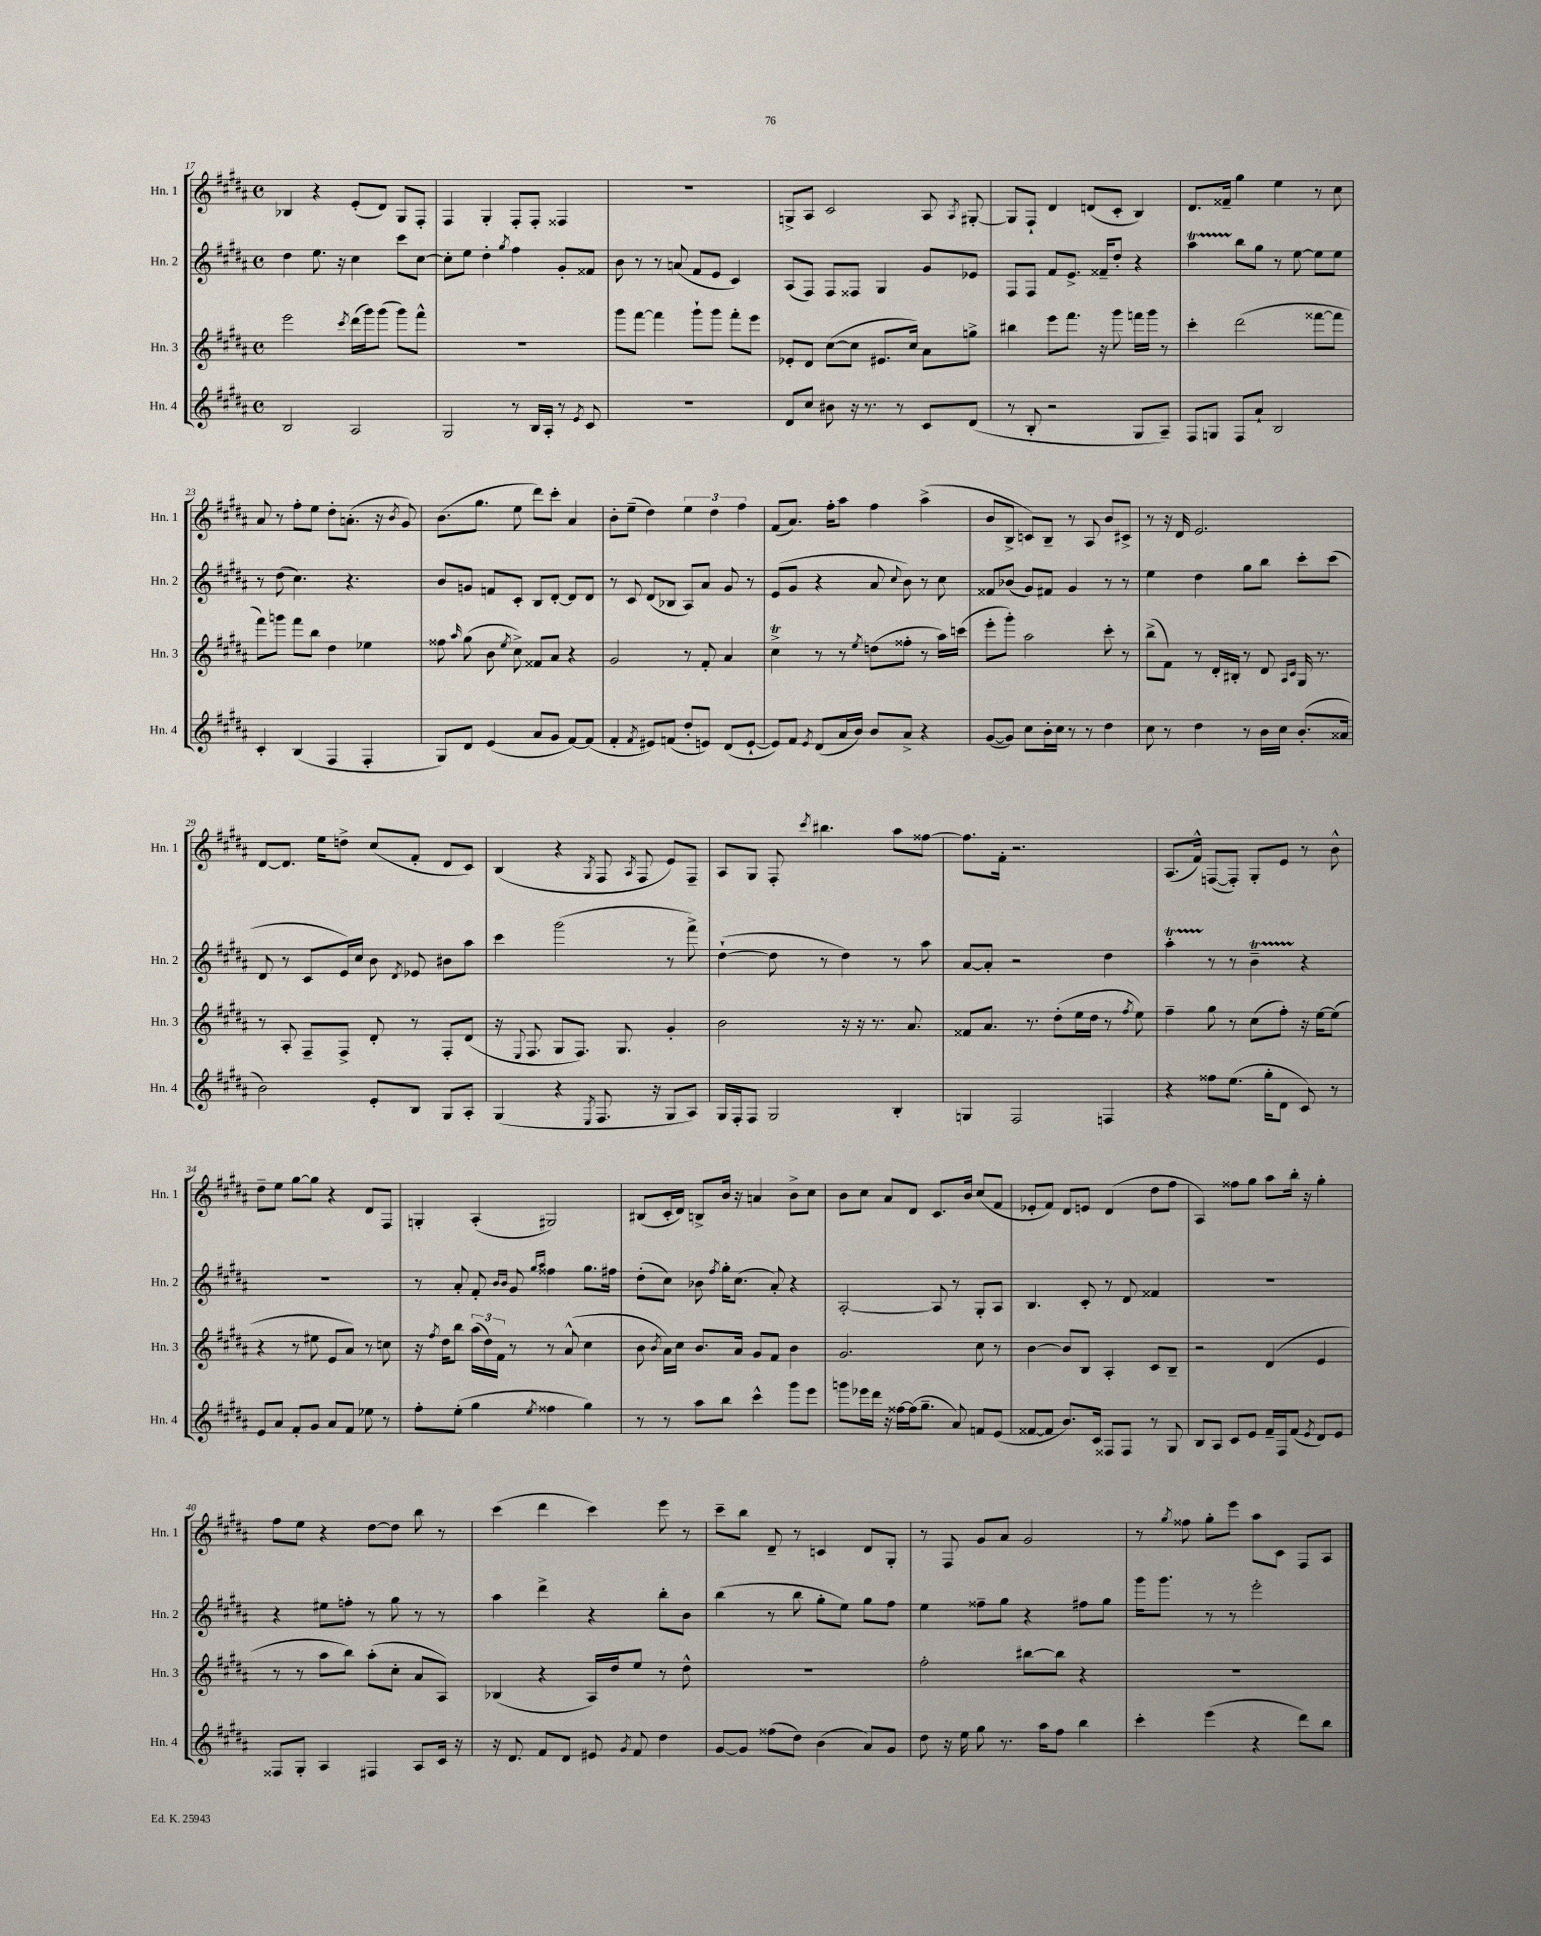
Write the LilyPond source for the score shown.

<<
\new StaffGroup <<
\new Staff = "s0" \with { instrumentName = "Hn. 1" shortInstrumentName = "Hn. 1" } {
    \clef treble \key b \major \defaultTimeSignature \time 4/4
    \autoBeamOff bes4 r4 e'8[-.( dis'8]) gis8[ fis8]-. |
    fis4 gis4-. fis8[-. fis8]-. fisis4 |
    R1 |
    g8[-> ais8] cis'2 ais8 \acciaccatura { ais8 } gis8~-. |
    gis8[ fis8]-! dis'4 d'8[( cis'8]-. b4) |
    dis'8.[ fisis'16]-- gis''4 e''4 r8 cis''8 |
    ais'8 r8 fis''8[-. e''8] dis''8[-. a'8.]-.( r16 \acciaccatura { b'8 } gis'8) |
    b'8.[( gis''8.] e''8 dis'''8[) cis'''8]-. ais'4 |
    b'8[-. e''8]--( dis''4) \tuplet 3/2 { e''4 dis''4 fis''4 } |
    fis'8[( ais'8.]) fis''16[-. ais''8] fis''4 ais''4->( |
    b'8[ b8]-> c'8[) b8]-- r8 ais8 b'8[ cis'8]-> |
    r8 r16 dis'16 e'2. |
    dis'8[~ dis'8.] e''16[ d''8]-> cis''8[( fis'8]-. dis'8[ cis'8]) |
    b4( r4 \acciaccatura { gis8 } fis8 \acciaccatura { ais8 } fis8 e'8[) fis8]-- |
    ais8[ gis8] fis8-. \acciaccatura { cis'''8 } bis''4. ais''8[ fisis''8]~ |
    fisis''8.[ fis'16]-. r2. |
    ais8.[( fis'16]-^) f8[~( f8]-.) gis8[-. e'8] r8 b'8-^ |
    dis''8[-- e''8] gis''8[~ gis''8] r4 dis'8[ fis8] |
    g4-. ais4-.( gis2) |
    bis8[( cis'16-. dis'16]) b8[-> b'16] r16 a'4 b'8[-> cis''8] |
    b'8[ cis''8] ais'8[ dis'8] cis'8.[ b'16] cis''8[( fis'8] |
    ees'8[-. fis'8]) dis'8[ e'8] dis'4( dis''8[ fis''8] |
    ais4) fisis''8[ gis''8] ais''8[ b''16]-. r16 gis''4-. |
    fis''8[ e''8] r4 dis''8[~ dis''8] b''8 r8 |
    cis'''4( dis'''4 cis'''4) e'''8 r8 |
    cis'''8[-- b''8] dis'8-- r8 c'4 dis'8[ gis8]-. |
    r8 fis8 gis'8[ ais'8] gis'2 |
    r8 \acciaccatura { gis''8 } fisis''8 gis''8[-. e'''8] ais''8[ cis'8] fis8[ ais8] \bar "|." |
}
\new Staff = "s1" \with { instrumentName = "Hn. 2" shortInstrumentName = "Hn. 2" } {
    \clef treble \key b \major \defaultTimeSignature \time 4/4
    \autoBeamOff dis''4 e''8. r16 cis''4 cis'''8[ cis''8]~ |
    cis''8[-. e''8] dis''4-. \acciaccatura { gis''8 } fis''4 gis'8[-. fisis'8] |
    b'8 r8 r8 a'8( fis'8[ e'8] cis'4) |
    ais8[( fis8]) fis8[ fisis8] gis4 gis'8[ ees'8] |
    fis8[ fis8] fis'8[ e'8.]-> fisis'16[-- dis''8]-. r4 |
    ais''4\startTrillSpan b''8[\stopTrillSpan gis''8] r8 e''8~ e''8[ e''8] |
    r8 dis''8( cis''4.) r4. |
    b'8[ g'8] f'8[ cis'8]-. b8[ dis'8]~-. dis'8[ dis'8] |
    r8 cis'8 dis'8[( bes8] ais8[) ais'8] gis'8 r8 |
    e'8[( gis'8] r4 ais'8 \appoggiatura { cis''8 } b'8) r8 cis''8 |
    fisis'8[ bes'8]( gis'8[) fis'8] gis'4 r8 r8 |
    e''4 dis''4 gis''8[ b''8] cis'''8[-. cis'''8]( |
    dis'8 r8 cis'8[ e'16) cis''16] b'8 \acciaccatura { dis'8 } ees'8 bis'8[ ais''8] |
    cis'''4 gis'''2( r8 fis'''8->) |
    dis''4~-!( dis''8 r8 dis''4) r8 ais''8 |
    ais'8[~ ais'8]-. r2 dis''4 |
    ais''4-.\startTrillSpan r8\stopTrillSpan r8 b'4--\startTrillSpan r4\stopTrillSpan |
    R1 |
    r8 ais'8-. fis'8-. \grace { b'16[ b'16] } gis'8 \grace { gis''16[ ais''16] } fisis''4 gis''8.[ fis''16] |
    dis''8[-.( cis''8]) bes'8 \acciaccatura { fis''8 } gis''16[-. cis''8.]( ais'8-.) r4 |
    ais2~-. ais8 r8 gis8[-. ais8] |
    b4. cis'8-. r8 dis'8 fisis'4 |
    R1 |
    r4 eis''8[ f''8]-. r8 gis''8 r8 r8 |
    ais''4 dis'''4-> r4 b''8[-. b'8] |
    b''4( r8 b''8 gis''8[-. e''8]) gis''8[ fis''8] |
    e''4 fisis''8[-- gis''8] r4 fis''8[ gis''8] |
    gis'''16[ gis'''8.] r8 r8 e'''2-. \bar "|." |
}
\new Staff = "s2" \with { instrumentName = "Hn. 3" shortInstrumentName = "Hn. 3" } {
    \clef treble \key b \major \defaultTimeSignature \time 4/4
    \autoBeamOff e'''2 \acciaccatura { cis'''8 } dis'''16[( gis'''16) gis'''8]( gis'''8[) fis'''8]-^ |
    R1 |
    gis'''8[ fis'''8]~ fis'''4 gis'''8[-! gis'''8] fis'''8[-. e'''8] |
    ees'8[-. dis'8] cis''8[~( cis''8] eis'8.[ cis''16]) ais'8[ g''8]-> |
    bis''4 e'''8[ fis'''8.] r16 gis'''8 f'''16[ gis'''16] r8 |
    cis'''4-. dis'''2( fisis'''8[~ fisis'''8] |
    fis'''8[) g'''8] fis'''8[ b''8] dis''4 ees''4 |
    fisis''8 \grace { ais''16 } gis''8( b'8 \acciaccatura { e''8 } cis''8->) fisis'8[ ais'8] r4 |
    gis'2 r8 fis'8-. ais'4 |
    cis''4->\trill r8 r8 \acciaccatura { e''8 } d''8[( fisis''8]-. r8 ais''16[) c'''16]( |
    e'''8[-. gis'''8]-.) ais''2 cis'''8-. r8 |
    b''8[->( fis'8]) r8 dis'16[-. bis16]-. r8 dis'8 \grace { ais16[ cis'16] } gis16 r8. |
    r8 ais8-. fis8[-- fis8]-> dis'8-. r8 fis8[-. dis'8]( |
    r16 \appoggiatura { e8 } fis8. gis8[ fis8.]) gis8. gis'4-. |
    b'2 r16 r16 r8. ais'8. |
    fisis'8[ ais'8.] r8. dis''8[-.( e''16 dis''16] r8 \acciaccatura { fis''8 } e''8) |
    fis''4-- gis''8 r8 cis''8[( fis''8]-.) r16 e''16[~ e''8]( |
    r4 r8 eis''8 e'8[ ais'8]) r8 c''8 |
    r16 \acciaccatura { fis''8 } dis''16[ b''8] \tuplet 3/2 { ais''16[( dis''16) fis'16] } r8 r8 ais'8-^( cis''4 |
    b'8 \acciaccatura { b'8 } ais'16[) cis''16] b'8.[ ais'16] gis'8[ fis'8] b'4 |
    gis'2. cis''8 r8 |
    b'4~ b'8[ b8] ais4-. cis'8[ b8]-- |
    r2 dis'4( e'4 |
    r8 r8 ais''8[ b''8]) ais''8[-.( cis''8]-. ais'8[ ais8]) |
    bes4( r4 ais16[) dis''16 e''8] r8 dis''8-^ |
    R1 |
    fis''2-. bis''8[~ bis''8] r4 |
    R1 \bar "|." |
}
\new Staff = "s3" \with { instrumentName = "Hn. 4" shortInstrumentName = "Hn. 4" } {
    \clef treble \key b \major \defaultTimeSignature \time 4/4
    \autoBeamOff b2 ais2 |
    gis2 r8 b16[ ais16]-. r8 \acciaccatura { e'8 } cis'8 |
    R1 |
    dis'8[ cis''8] bis'8 r16 r8. r8 cis'8[ dis'8]( |
    r8 b8-. r2 gis8[ ais8]--) |
    fis8[ g8] fis8[ ais'8]-! b2 |
    cis'4-. b4( fis4 fis4-. |
    gis8[) dis'8] e'4( ais'8[ gis'8] fis'8[~) fis'8]( |
    fis'4-. \acciaccatura { fis'8 } eis'8[) f'8]( dis''8[-. e'8]) dis'8[( e'8]~-! |
    e'8[) fis'8] \acciaccatura { e'8 } dis'8[( ais'16 b'16]) b'8[ ais'8]-> r4 |
    gis'8[~( gis'8]) cis''8[ b'16-. cis''16] r8 r8 dis''4 |
    cis''8 r8 dis''4 r8 b'16[ cis''16] b'8.[-.( aisis'16] |
    b'2) e'8[-. b8] gis8[ ais8]-. |
    gis4( r4 \acciaccatura { e8 } fis8. r16 gis8[ ais8]) |
    gis16[ fis16-. fis8] gis2 b4-. |
    g4 fis2 f4 |
    r4 fisis''8[ e''8.]( gis''16[-. dis'8] cis'8) r8 |
    e'8[ ais'8] fis'8[-. gis'8] ais'8[ fis'8] ees''8 r8 |
    fis''8[-. e''8]-.( gis''4 \acciaccatura { e''8 } fisis''4 gis''4) |
    r8 r8 ais''8[ b''8] cis'''4-^ gis'''8[ e'''8] |
    g'''8[ ees'''16 dis'''16] r16 fisis''16[~ fisis''16( gis''8.]-- ais'8) f'8[ e'8]( |
    fisis'8[~ fisis'8] b'8.[) cis'16] fisis8[ fisis8] r8 gis8 |
    b8[ ais8] cis'8[ e'8] fis'16[-- fis16 fis'8]( \acciaccatura { e'8 } dis'8[) e'8] |
    fisis8[ gis8]-. ais4 fis4 ais8[ cis'16] r16 |
    r16 dis'8. fis'8[ dis'8] eis'8 \acciaccatura { gis'8 } fis'8 dis''4 |
    gis'8[~ gis'8] fisis''8[( dis''8]) b'4( ais'8[) gis'8] |
    dis''8 r16 e''16 gis''8 r8. ais''16[ fis''8] b''4 |
    cis'''4-. e'''4( r4 dis'''8[) b''8] \bar "|." |
}
>>
>>
\layout { \context { \Score currentBarNumber = #17 } }
